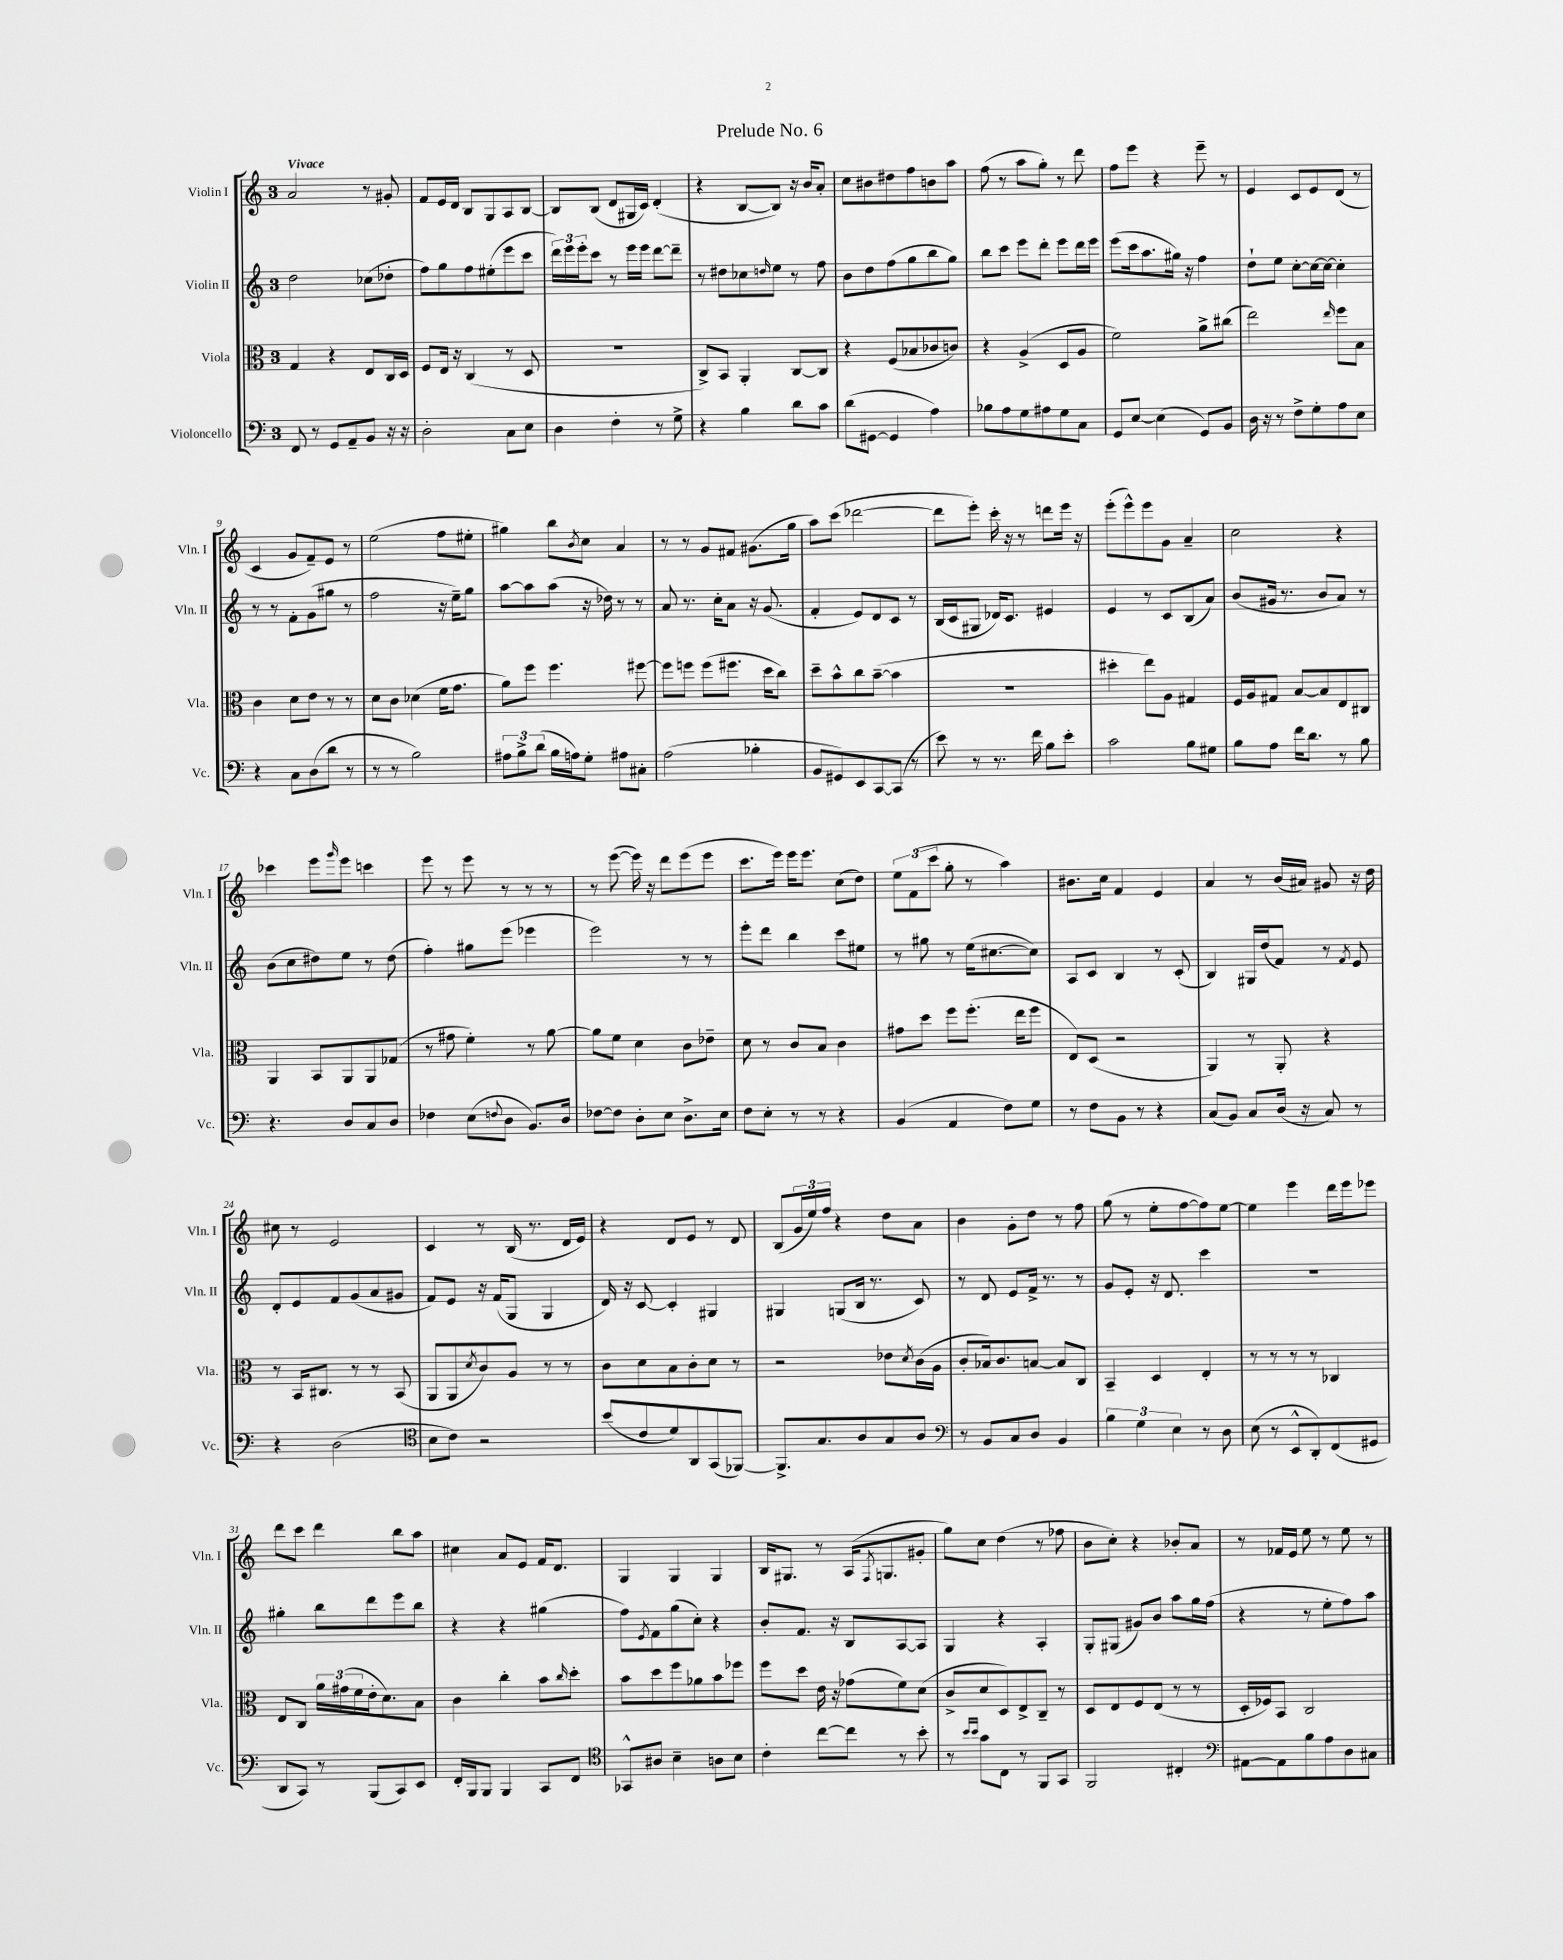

**kern	**kern	**kern	**kern
*staff4	*staff3	*staff2	*staff1
*clefF4	*clefC3	*clefG2	*clefG2
*k[]	*k[]	*k[]	*k[]
*M3/4	*M3/4	*M3/4	*M3/4
8FF	4G	2dd	2a
8r	.	.	.
8GG	4r	.	.
8AA~	.	.	.
8BB	8E	(8cc-	8r
16r	16C	8dd-'	8g#'
16r	16D	.	.
=	=	=	=
2D'	8F	8ff)	8f
.	16E	8gg	16e
.	16r	.	16d
.	(4C	8ff	8B
.	.	(8ee#'	8G
8C	8r	8eee	8A
8E	8D	8ccc	[8B
=	=	=	=
4D	2.r	24ddd)	8B]
.	.	24eee	.
.	.	24eee'	.
.	.	8ccc	(8B
4F'	.	8r	8d
.	.	16eee	16G#
.	.	16eee	16c)
8r	.	[8ddd	(4d'
8G^	.	8ddd~]	.
=	=	=	=
4r	8C^)	8r	4r
.	8BB	8dd#	.
4B	4AA'	8cc-	[8B
.	.	16qqdd	.
.	.	8ee	8B])
8d	[8C	8r	16r
.	.	.	16b
8c	8C]	8ff	8a'
=	=	=	=
(8d	4r	8b	8cc
[8GG#	.	8dd	8b#
4GG#]	(8F	(8ff	8dd#
.	8B-	8gg	8ff
4A)	8c-	8bb	8b
.	8c)	8gg)	8aa
=	=	=	=
8B-	4r	8bb	(8ff
8A	.	8ccc	8r
8G	(4A^	8eee	8aa
8A#	.	8ddd'	8gg')
8G	8D	8eee	8r
8C	8A	16ddd	8ddd
.	.	16eee	.
=	=	=	=
8GG	2f)	(8eee	8ff
[8E	.	16ccc	8eee
.	.	8.aa	.
(4E]	.	.	4r
.	.	16gg#)	.
.	.	16r	.
8GG)	8a^	4ff	8eee~
8BB	(8cc#	.	8r
=	=	=	=
16D	2ee)	8dd`	4e
16r	.	.	.
8r	.	8ee	.
8F^	.	[8cc'	8c
8G'	.	16cc_	8e
.	.	16cc_	.
.	16qqee	.	.
8A	8ff	4cc']	(8d
8E	8B	.	8r
=	=	=	=
4r	4c	8r	4c
.	.	8r	.
8C	8d	8f'	8g
(8D	8e	(8g	8f~)
8d	8r	8gg#	8e
8r	8r	8r	8r
=	=	=	=
8r	8d	2ff	(2ee
8r	8c	.	.
2B)	(4d-	.	.
.	16f	16r	8ff
.	8.g	16ee~)	.
.	.	8gg	8ee#'
=	=	=	=
12A#	8a)	[8aa	4gg#)
12B^	.	.	.
.	8ff	8aa]	.
(12d	.	.	.
16B	4.ff	(8aa	8bb
16A)	.	.	.
.	.	.	8qb
8G'	.	16r	8cc
.	.	16dd-)	.
8A#	.	8r	4a
8C#'	[8ff#	8r	.
=	=	=	=
(2A	8ff#]	8a	8r
.	8ff	8.r	8r
.	(8ff	.	8g
.	.	16cc'	.
.	8.ff#	8a	8f#
4B-'	.	16r	(8.g#
.	16dd	(8.g	.
.	8cc)	.	.
.	.	.	16gg
=	=	=	=
8BB	8dd~	4f'	8aa)
8GG#)	8b^^	.	(8ccc
8EE	8cc	8e)	[2ddd-
[8CC	([8b~	8d	.
(8CC]	4b]	8c	.
8r	.	8r	.
=	=	=	=
8e)	2.r	(16B	8ddd-]
.	.	16c	.
8r	.	8G#	8eee')
8.r	.	16d-)	16ccc'
.	.	8.c	16r
.	.	.	8r
16f	.	.	.
8B	.	4e#	8ddd
8e'	.	.	16eee
.	.	.	16r
=	=	=	=
2c	4dd#'	4e	(8eee'
.	.	.	8eee^^)
.	8ee)	8r	8eee
.	8A	8c	8g
8B	4G#	(8B	4a~
8G#	.	8a)	.
=	=	=	=
8B	16F	(8b	2cc
.	16A	.	.
8A	8G#	16g#	.
.	.	8.r	.
16f	[8B	.	.
8.d	.	.	.
.	8B]	8b	.
8r	8E	8a)	4r
8B	8C#	8r	.
=	=	=	=
4.r	4AA	(8b	4ccc-
.	.	8cc	.
.	8BB	8dd#)	8eee
.	.	.	16qqggg
8D	8AA	8ee	8eee
8C	8AA	8r	4ccc
8D	(8G-	(8dd#	.
=	=	=	=
4F-	8r	4ff')	8eee
.	8g#	.	8r
(8E	4f')	8gg#	8eee
8qqF	.	.	.
8D	.	(8eee	8r
8.BB)	8r	4eee-	8r
.	[8a	.	8r
16D	.	.	.
=	=	=	=
[8F-	8a]	2eee)	8r
8F-]	8f	.	([8eee
8D'	4d	.	16eee])
.	.	.	16r
8E	.	.	8ddd
8.D^	8c	8r	(8eee
.	8e-~	8r	8eee
16E	.	.	.
=	=	=	=
8F	8d	8eee'	8.ccc
8E'	8r	8ddd	.
.	.	.	16eee)
8r	8c	4bb	16eee
.	.	.	8.eee
8r	8B	.	.
4r	4c	8ccc	(8cc
.	.	8ee#	8dd)
=	=	=	=
(4BB	8g#	8r	12ee
.	.	.	(12f
.	8dd	8gg#	.
.	.	.	12ccc
4AA	8ff	8r	8gg'
.	(8.ff'	(16ee	8r
.	.	[8.cc#	.
8F)	.	.	4aa)
.	16ee	.	.
8G	8ff	8cc#])	.
=	=	=	=
8r	8E)	8A	8.b#
8F	(8D	8c	.
.	.	.	16cc
8BB	2r	4B	4f
8r	.	.	.
4r	.	8r	4e
.	.	(8c'	.
=	=	=	=
(8C	4AA)	4B)	4a
8BB)	.	.	.
8C	8r	16G#	8r
.	.	(16dd	.
(16D	8AA'	8f)	(16b
16r	.	.	16a#)
8C)	4r	8r	8g#
.	.	8qf	.
8r	.	8e	16r
.	.	.	16dd
=	=	=	=
4r	8r	8d'	8cc#
.	16BB	8e	8r
.	8.C#	.	.
(2D	.	8f	2e
.	8r	(8g	.
.	8r	8a	.
.	(8BB	8g#	.
=	=	=	=
*clefC4	*	*	*
8B	8AA	8f)	4c
8c)	8AA	8e	.
.	8qd	.	.
2r	8c)	16r	8r
.	.	(16f	.
.	8A	8G	(16B
.	.	.	8.r
.	8r	4G	.
.	8r	.	16d
.	.	.	16e)
=	=	=	=
(8b	8c	16d)	4r
.	.	16r	.
8c	8d	[8c	.
8d)	8B	4c']	8d
8AA	8c'	.	8e
(8GG	8d	4G#	8r
[8FF-)	8r	.	8d
=	=	=	=
8.FF-^]	2r	4G#	(8B
.	.	.	24g
.	.	.	24ee)
8.G	.	.	.
.	.	.	24ff
.	.	(8G	4r
8A	.	16B	.
.	.	8.r	.
8G	8e-	.	8dd
.	8qd	.	.
8A	(16c	8c)	8a
.	16A	.	.
=	=	=	=
*clefF4	*	*	*
8r	8c'	8r	4b
8BB	16B-)	8d	.
.	8.c	.	.
8C	.	8e	8g'
8D	[8B	16f^	8dd
.	.	8.r	.
4BB	8B]	.	8r
.	8C	8r	8ff
=	=	=	=
6B	4BB~	8g	(8gg
.	.	8e'	8r
6G	.	.	.
.	4D	16r	8ee'
.	.	8.d	.
6E	.	.	.
.	.	.	[8ff
8r	4E'	4ccc	8ff])
8D	.	.	[8ee
=	=	=	=
(8E	8r	2.r	4ee]
8r	8r	.	.
8EE^^	8r	.	4eee
8DD')	8r	.	.
(8FF	4C-	.	16ddd
.	.	.	16eee
8GG#	.	.	8eee-
=	=	=	=
8DD	8E	4gg#'	8ddd
8CC)	8C	.	8ccc
8r	24a	8bb	4ddd
.	(24g#	.	.
.	24f	.	.
(8BBB	16e'	8ddd	.
.	8.d)	.	.
8CC)	.	8eee	8bb
8EE	8B	8bb	8aa
=	=	=	=
16FF'	4c	4r	4cc#
16BBB	.	.	.
8BBB	.	.	.
4BBB	4cc'	4r	8a
.	.	.	8e
8CC	8b	(4gg#	16f
.	.	.	8.d
.	16qqcc	.	.
8FF	8dd'	.	.
=	=	=	=
*clefC4	*	*	*
8GG-^^	8b	8ff)	4G
.	.	8qe	.
8A#	8dd	8f	.
4B~	8ff	(8gg	4G
.	8a-	8cc')	.
8A	8b	4r	4G
8B	8ff-	.	.
=	=	=	=
4c'	8ff	8b'	16B
.	.	.	8.G#
.	8dd	8.f	.
[8cc	16e	.	8r
.	16r	16r	.
8cc]	(8g-	8B	(16A
.	.	.	8qF
.	.	.	8.G
8r	8f)	[8A	.
8b'	(8d	8A]	8g#'
=	=	=	=
8r	8c^	4G	8gg)
16qqb	.	.	.
16qqb	.	.	.
8g	8d	.	8cc
8C	8D)	4r	(4dd
8r	8E^	.	.
8FF	8C~	4A'	8r
8GG	8r	.	8ff-
=	=	=	=
2FF	8D	8G'	8b
.	8E	(8G#	8cc')
.	8F	8g#)	4r
.	(8E	8b	.
4C#'	8r	8aa	8b-'
.	8r	16gg	8a
.	.	(16ff	.
=	=	=	=
*clefF4	*	*	*
[8AA#	16D'	4r	8r
.	16F-)	.	.
8AA#]	8BB	.	16f-
.	.	.	16e
8B	2C	8r	8ee
8A	.	8ee'	8r
8D	.	8ff)	8ee
8C#	.	8aa	8r
==	==	==	==
*-	*-	*-	*-
